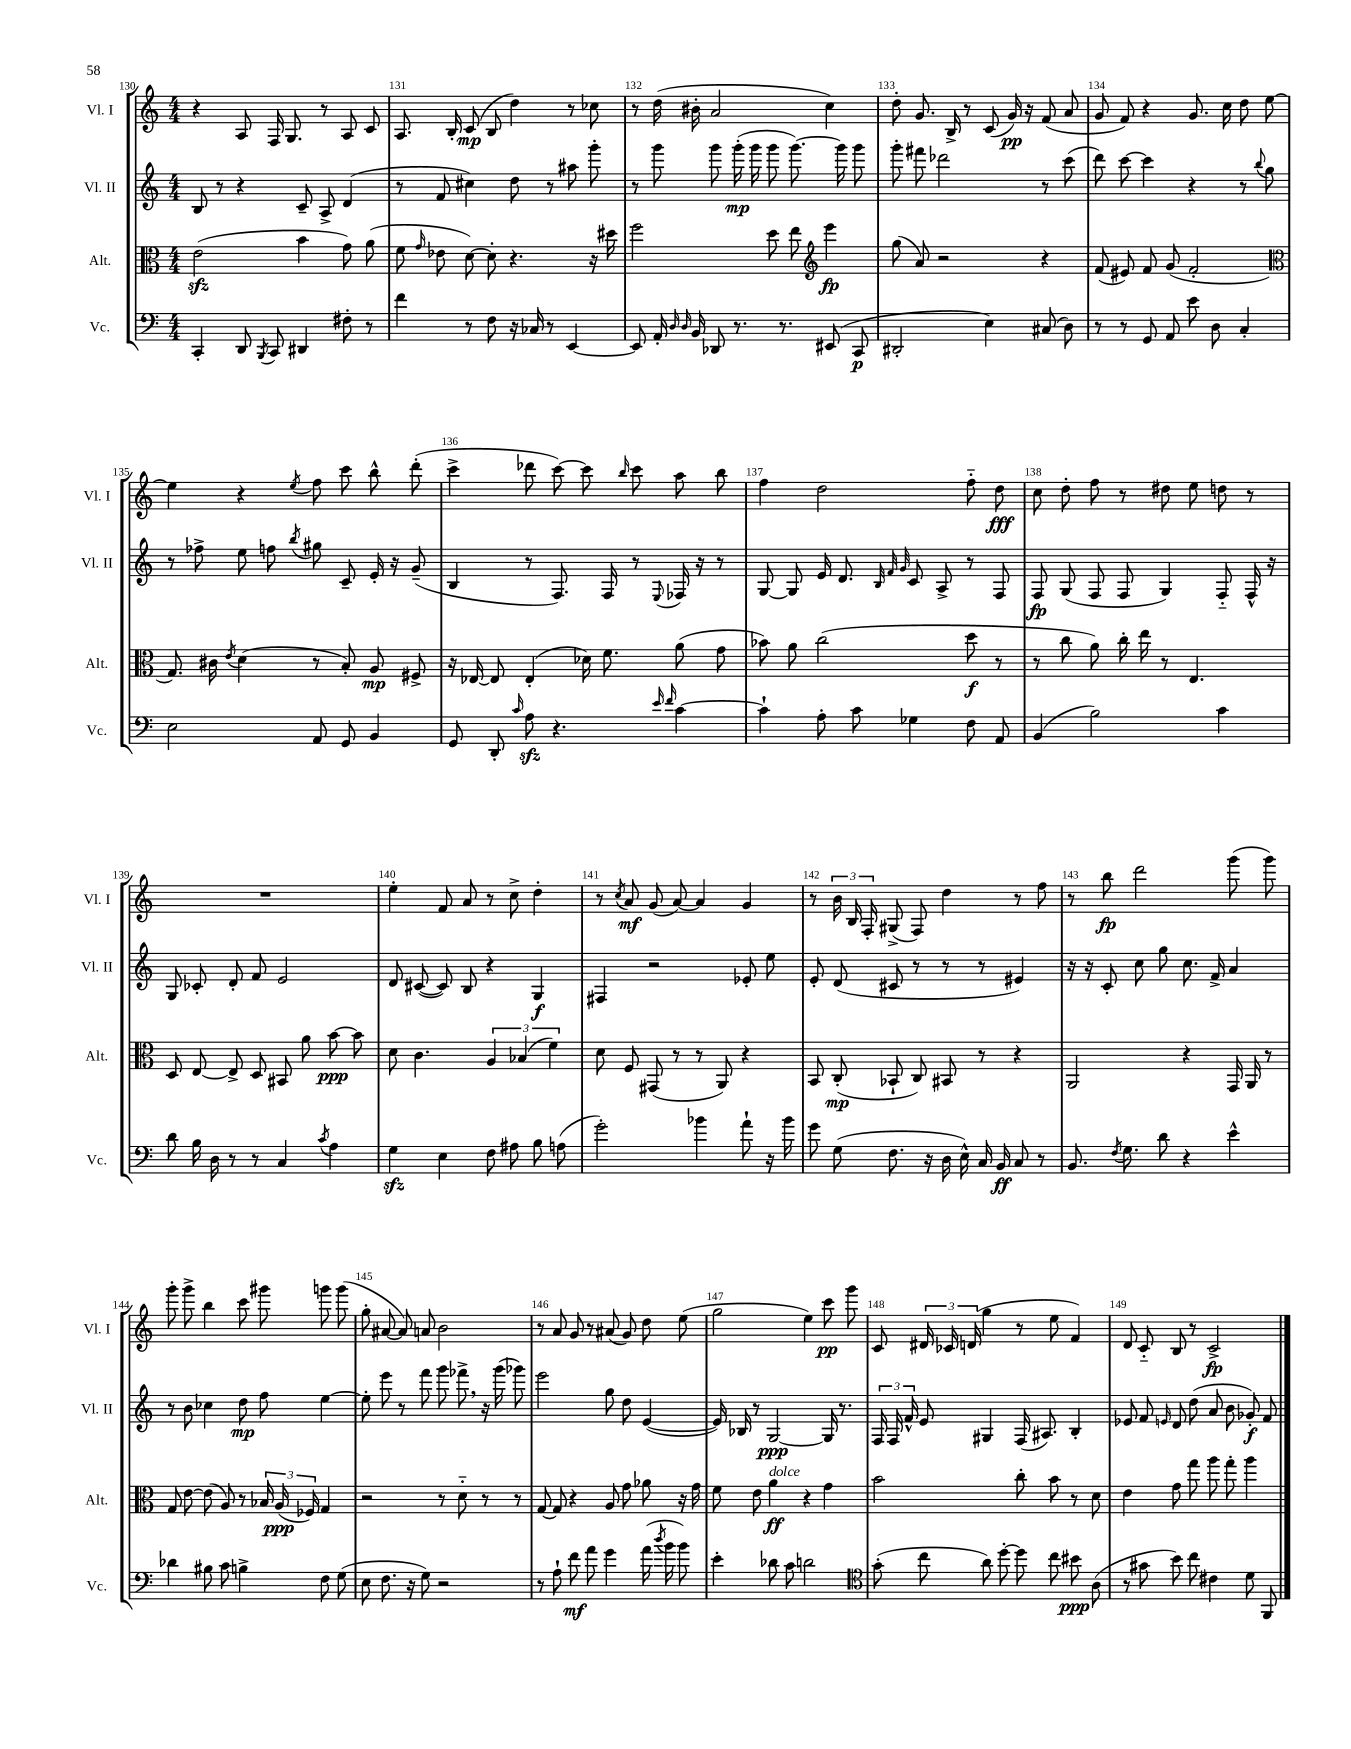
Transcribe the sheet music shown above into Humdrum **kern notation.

**kern	**dynam	**kern	**dynam	**kern	**dynam	**kern	**dynam
*part4	*part4	*part3	*part3	*part2	*part2	*part1	*part1
*staff4	*staff4	*staff3	*staff3	*staff2	*staff2	*staff1	*staff1
*I"Vc.	*	*I"Alt.	*	*I"Vl. II	*	*I"Vl. I	*
*I'Vc.	*	*I'Alt.	*	*I'Vl. II	*	*I'Vl. I	*
*clefF4	*	*clefC3	*	*clefG2	*	*clefG2	*
*k[]	*	*k[]	*	*k[]	*	*k[]	*
*M4/4	*	*M4/4	*	*M4/4	*	*M4/4	*
=130	=130	=130	=130	=130	=130	=130	=130
4CC'/	.	(2ezz\	.	8B/	.	4r	.
.	.	.	.	8r	.	.	.
8DD/	.	.	.	4r	.	8A/	.
8qBBB/	.	.	.	.	.	.	.
8CC/	.	.	.	.	.	16F/	.
.	.	.	.	.	.	8.G/	.
4DD#X/	.	4b\	.	8c~/	.	.	.
.	.	.	.	8A^/	.	8r	.
8F#X'\	.	8g\)	.	(4d/	.	8A/	.
8r	.	(8a\	.	.	.	8c/	.
=131	=131	=131	=131	=131	=131	=131	=131
4f\	.	8f\	.	8r	.	8.A/	.
.	.	16qqg/	.	.	.	.	.
.	.	8e-X\	.	8f/	.	.	.
.	.	.	.	.	.	16B'/	.
8r	.	[8d\)	.	4cc#X\)	.	(8c/	mp
8F\	.	8d'\]	.	.	.	8B/	.
16r	.	4.r	.	8dd\	.	4dd\)	.
16C-X/	.	.	.	.	.	.	.
8r	.	.	.	8r	.	.	.
[4EE/	.	.	.	8aa#X\	.	8r	.
.	.	16r	.	8ggg'\	.	8cc-X\	.
.	.	16dd#X\	.	.	.	.	.
=132	=132	=132	=132	=132	=132	=132	=132
8EE/]	.	2ff\	.	8r	.	8r	.
16AA'/	.	.	.	8ggg\	.	(16dd\	.
16qqD/	.	.	.	.	.	.	.
16qqD/	.	.	.	.	.	.	.
16BB/	.	.	.	.	.	16b#X'\	.
8DD-X/	.	.	.	8ggg\	.	2a/	.
8.r	.	.	.	(16ggg'\	mp	.	.
.	.	.	.	16ggg\	.	.	.
.	.	8dd\	.	8ggg\	.	.	.
8.r	.	.	.	.	.	.	.
.	.	8ee\	.	[8.ggg\)	.	.	.
*	*	*clefG2	*	*	*	*	*
(8EE#X/	.	4eee\	fp	.	.	4cc\)	.
.	.	.	.	16ggg\]	.	.	.
8CC/	p	.	.	8ggg\	.	.	.
=133	=133	=133	=133	=133	=133	=133	=133
2DD#X'/	.	(8gg\	.	8ggg'\	.	8dd'\	.
.	.	8a/)	.	8fff#X\	.	8.g/	.
.	.	2r	.	2ddd-X\	.	.	.
.	.	.	.	.	.	16B^/	.
.	.	.	.	.	.	8r	.
4E\)	.	.	.	.	.	(8c/	.
.	.	.	.	.	.	16g/)	pp
.	.	.	.	.	.	16r	.
(8C#X/	.	4r	.	8r	.	(8f/	.
8D\)	.	.	.	(8ccc\	.	8a/	.
=134	=134	=134	=134	=134	=134	=134	=134
8r	.	(8f/	.	8ddd\)	.	8g/	.
8r	.	8e#X/)	.	[8ccc\	.	8f/)	.
8GG/	.	8f/	.	4ccc\]	.	4r	.
8AA/	.	(8g/	.	.	.	.	.
8e\	.	2f'/	.	4r	.	8.g/	.
8D\	.	.	.	.	.	.	.
.	.	.	.	.	.	16cc\	.
4C'/	.	.	.	8r	.	8dd\	.
.	.	.	.	8qqbb/	.	.	.
.	.	.	.	8gg\	.	[8ee\	.
!!LO:LB:g=z
=135	=135	=135	=135	=135	=135	=135	=135
*	*	*clefC3	*	*	*	*	*
2E\	.	8.G/)	.	8r	.	4ee\]	.
.	.	.	.	8ff-X^\	.	.	.
.	.	16c#X\	.	.	.	.	.
.	.	8qe/	.	.	.	.	.
.	.	(4d\	.	8ee\	.	4r	.
.	.	.	.	8ffn\	.	.	.
.	.	.	.	8qbb/	.	8qee/	.
8AA/	.	8r	.	8gg#X\	.	8ff\	.
8GG/	.	8B'/)	.	8c~/	.	8ccc\	.
4BB/	.	8A/	mp	16e'/	.	8bb^^\	.
.	.	.	.	16r	.	.	.
.	.	8F#X^/	.	(8g~/	.	(8ddd'\	.
=136	=136	=136	=136	=136	=136	=136	=136
8GG/	.	16r	.	4B/	.	4ccc^\	.
.	.	[16E-X/	.	.	.	.	.
8DD'/	.	8E-/]	.	.	.	.	.
16qqc/	.	.	.	.	.	.	.
8Azz\	.	(4E-'/	.	8r	.	8ddd-X\	.
4.r	.	.	.	8.F/)	.	[8ccc\)	.
.	.	16d-X\)	.	.	.	8ccc\]	.
.	.	8.f\	.	16F/	.	.	.
.	.	.	.	.	.	16qqbb/	.
.	.	.	.	8r	.	8ccc\	.
16qqe/	.	.	.	.	.	.	.
16qqf/	.	.	.	8qqE/	.	.	.
[4c\	.	(8a\	.	16F-X/	.	8aa\	.
.	.	.	.	16r	.	.	.
.	.	8g\	.	8r	.	8bb\	.
=137	=137	=137	=137	=137	=137	=137	=137
4c`\]	.	8b-X\)	.	[8G/	.	4ff\	.
.	.	8a\	.	8G/]	.	.	.
8A'\	.	(2cc\	.	16e/	.	2dd\	.
.	.	.	.	8.d/	.	.	.
8c\	.	.	.	.	.	.	.
.	.	.	.	32qqB/	.	.	.
.	.	.	.	32qqf/	.	.	.
.	.	.	.	32qqg/	.	.	.
4G-X\	.	.	.	8c/	.	.	.
.	.	.	.	8A^/	.	.	.
8F\	.	8dd\	f	8r	.	8ff\	.
8AA/	.	8r	.	8F/	.	8dd\	fff
=138	=138	=138	=138	=138	=138	=138	=138
(4BB/	.	8r	.	8F/	fp	8cc\	.
.	.	8cc\	.	(8G/	.	8dd'\	.
2B\)	.	8a\)	.	8F/	.	8ff\	.
.	.	16cc'\	.	8F/	.	8r	.
.	.	16ee\	.	.	.	.	.
.	.	8r	.	4G/)	.	8dd#X\	.
.	.	4.E/	.	.	.	8ee\	.
4c\	.	.	.	8F/	.	8ddn\	.
.	.	.	.	16F^^/	.	8r	.
.	.	.	.	16r	.	.	.
!!LO:LB:g=z
=139	=139	=139	=139	=139	=139	=139	=139
8d\	.	8D/	.	8G/	.	1r	.
16B\	.	[8E/	.	8c-X'/	.	.	.
16D\	.	.	.	.	.	.	.
8r	.	8E^/]	.	8d'/	.	.	.
8r	.	8D/	.	8f/	.	.	.
4C/	.	8BB#X/	.	2e/	.	.	.
.	.	8a\	.	.	.	.	.
8qc/	.	.	.	.	.	.	.
4A\	.	[8b\	ppp	.	.	.	.
.	.	8b\]	.	.	.	.	.
=140	=140	=140	=140	=140	=140	=140	=140
4Gzz\	.	8d\	.	8d/	.	4ee'\	.
.	.	4.c\	.	([8c#X/	.	.	.
4E\	.	.	.	8c#/])	.	8f/	.
.	.	.	.	8B/	.	8a/	.
8F\	.	6A/	.	4r	.	8r	.
8A#X\	.	.	.	.	.	8cc^\	.
.	.	(6B-X/	.	.	.	.	.
8B\	.	.	.	4G/	f	4dd'\	.
.	.	6f\)	.	.	.	.	.
(8An\	.	.	.	.	.	.	.
=141	=141	=141	=141	=141	=141	=141	=141
2g'\)	.	8d\	.	4F#X/	.	8r	.
.	.	.	.	.	.	8qcc/	.
.	.	8F/	.	.	.	8a/	mf
.	.	(8GG#X/	.	2r	.	(8g/	.
.	.	8r	.	.	.	[8a/)	.
4b-X\	.	8r	.	.	.	4a/]	.
.	.	8AA/)	.	.	.	.	.
8a`\	.	4r	.	8e-X'/	.	4g/	.
16r	.	.	.	8ee\	.	.	.
16b-\	.	.	.	.	.	.	.
=142	=142	=142	=142	=142	=142	=142	=142
8g\	.	8BB/	.	8e'/	.	8r	.
(8G\	.	(8C'/	mp	(8d/	.	24b\	.
.	.	.	.	.	.	24B/	.
.	.	.	.	.	.	24F'/	.
8.F\	.	8BB-X`/	.	8c#X/	.	(8G#X^/	.
.	.	8C/)	.	8r	.	8F/)	.
16r	.	.	.	.	.	.	.
16D\	.	8BB#X/	.	8r	.	4dd\	.
16E^^\)	.	.	.	.	.	.	.
16C/	.	8r	.	8r	.	.	.
16BB/	ff	.	.	.	.	.	.
8C/	.	4r	.	4e#X/)	.	8r	.
8r	.	.	.	.	.	8ff\	.
=143	=143	=143	=143	=143	=143	=143	=143
8.BB/	.	2AA/	.	16r	.	8r	.
.	.	.	.	16r	.	.	.
.	.	.	.	8c'/	.	8bb\	fp
8qF/	.	.	.	.	.	.	.
8.G\	.	.	.	.	.	.	.
.	.	.	.	8cc\	.	2ddd\	.
8d\	.	.	.	8gg\	.	.	.
4r	.	4r	.	8.cc\	.	.	.
.	.	.	.	16f^/	.	.	.
4e^^\	.	16GG/	.	4a/	.	(8ggg\	.
.	.	16AA/	.	.	.	.	.
.	.	8r	.	.	.	8ggg\)	.
!!LO:LB:g=z
=144	=144	=144	=144	=144	=144	=144	=144
4d-X\	.	8G/	.	8r	.	8ggg'\	.
.	.	[8e\	.	8b\	.	8ggg^\	.
8B#X\	.	(8e\]	.	4cc-X\	.	4bb\	.
8c\	.	8A/)	.	.	.	.	.
4Bn^\	.	8r	.	8dd\	mp	8ccc\	.
.	.	24B-X/	.	8ff\	.	8ggg#X\	.
.	.	(24A/	ppp	.	.	.	.
.	.	24F-X/)	.	.	.	.	.
8F\	.	4G/	.	[4ee\	.	8gggn\	.
(8G\	.	.	.	.	.	(8ggg\	.
=145	=145	=145	=145	=145	=145	=145	=145
8E\	.	2r	.	8ee'\]	.	8gg'\	.
8.F\	.	.	.	8eee\	.	[8a#X/	.
.	.	.	.	8r	.	8a#/])	.
16r	.	.	.	.	.	.	.
8G\)	.	.	.	8fff\	.	8an/	.
2r	.	8r	.	8ggg\	.	2b\	.
.	.	8d\	.	8fff-X^,\	.	.	.
.	.	8r	.	16r	.	.	.
.	.	.	.	(16ggg\	.	.	.
.	.	8r	.	8ggg-X\)	.	.	.
=146	=146	=146	=146	=146	=146	=146	=146
8r	.	[8G/	.	2eee\	.	8r	.
8A`\	.	8G/]	.	.	.	8a/	.
8f\	mf	4r	.	.	.	8g/	.
8a\	.	.	.	.	.	8r	.
4g\	.	8A/	.	8gg\	.	(8a#X/	.
.	.	8g\	.	8dd\	.	8g/)	.
(16a\	.	8a-X\	.	([4e/	.	8dd\	.
8qdd/	.	.	.	.	.	.	.
16b\	.	.	.	.	.	.	.
8b\)	.	16r	.	.	.	(8ee\	.
.	.	16g\	.	.	.	.	.
=147	=147	=147	=147	=147	=147	=147	=147
4e'\	.	8f\	.	16e/])	.	2gg\	.
.	.	.	.	16B-X/	.	.	.
.	.	8e\	.	8r	.	.	.
!	!	!LO:TX:a:i:t=dolce	!	!	!	!	!
8d-X\	.	4a\	ff	[2G/	ppp	.	.
8c\	.	.	.	.	.	.	.
2dn\	.	4r	.	.	.	4ee\)	.
.	.	4g\	.	16G/]	.	8ccc\	pp
.	.	.	.	8.r	.	.	.
.	.	.	.	.	.	8ggg\	.
=148	=148	=148	=148	=148	=148	=148	=148
*clefC4	*	*	*	*	*	*	*
(8g'\	.	2b\	.	24F/	.	8c/	.
.	.	.	.	24F/	.	.	.
.	.	.	.	24f^^/	.	.	.
8cc\	.	.	.	8e/	.	24d#X/	.
.	.	.	.	.	.	24c-X/	.
.	.	.	.	.	.	(24dn/	.
8a\)	.	.	.	4G#X/	.	4gg\	.
[8dd'\	.	.	.	.	.	.	.
8dd\]	.	8cc'\	.	(16F/	.	8r	.
.	.	.	.	8.A#X/)	.	.	.
8cc\	.	8b\	.	.	.	8ee\	.
8b#X\	ppp	8r	.	4B'/	.	4f/)	.
(8A\	.	8d\	.	.	.	.	.
=149	=149	=149	=149	=149	=149	=149	=149
8r	.	4e\	.	8e-X/	.	8d/	.
8g#X\	.	.	.	8f/	.	8c/	.
.	.	.	.	16qqen/	.	.	.
8b\)	.	8g\	.	8d/	.	8B/	.
8cc\	.	8gg\	.	(8dd\	.	8r	.
4c#X\	.	8aa\	.	8a/	.	2c^/	fp
.	.	8gg'\	.	8b\	.	.	.
8d\	.	4aa\	.	8g-X'/)	f	.	.
8FF/	.	.	.	8f/	.	.	.
==	==	==	==	==	==	==	==
*-	*-	*-	*-	*-	*-	*-	*-
